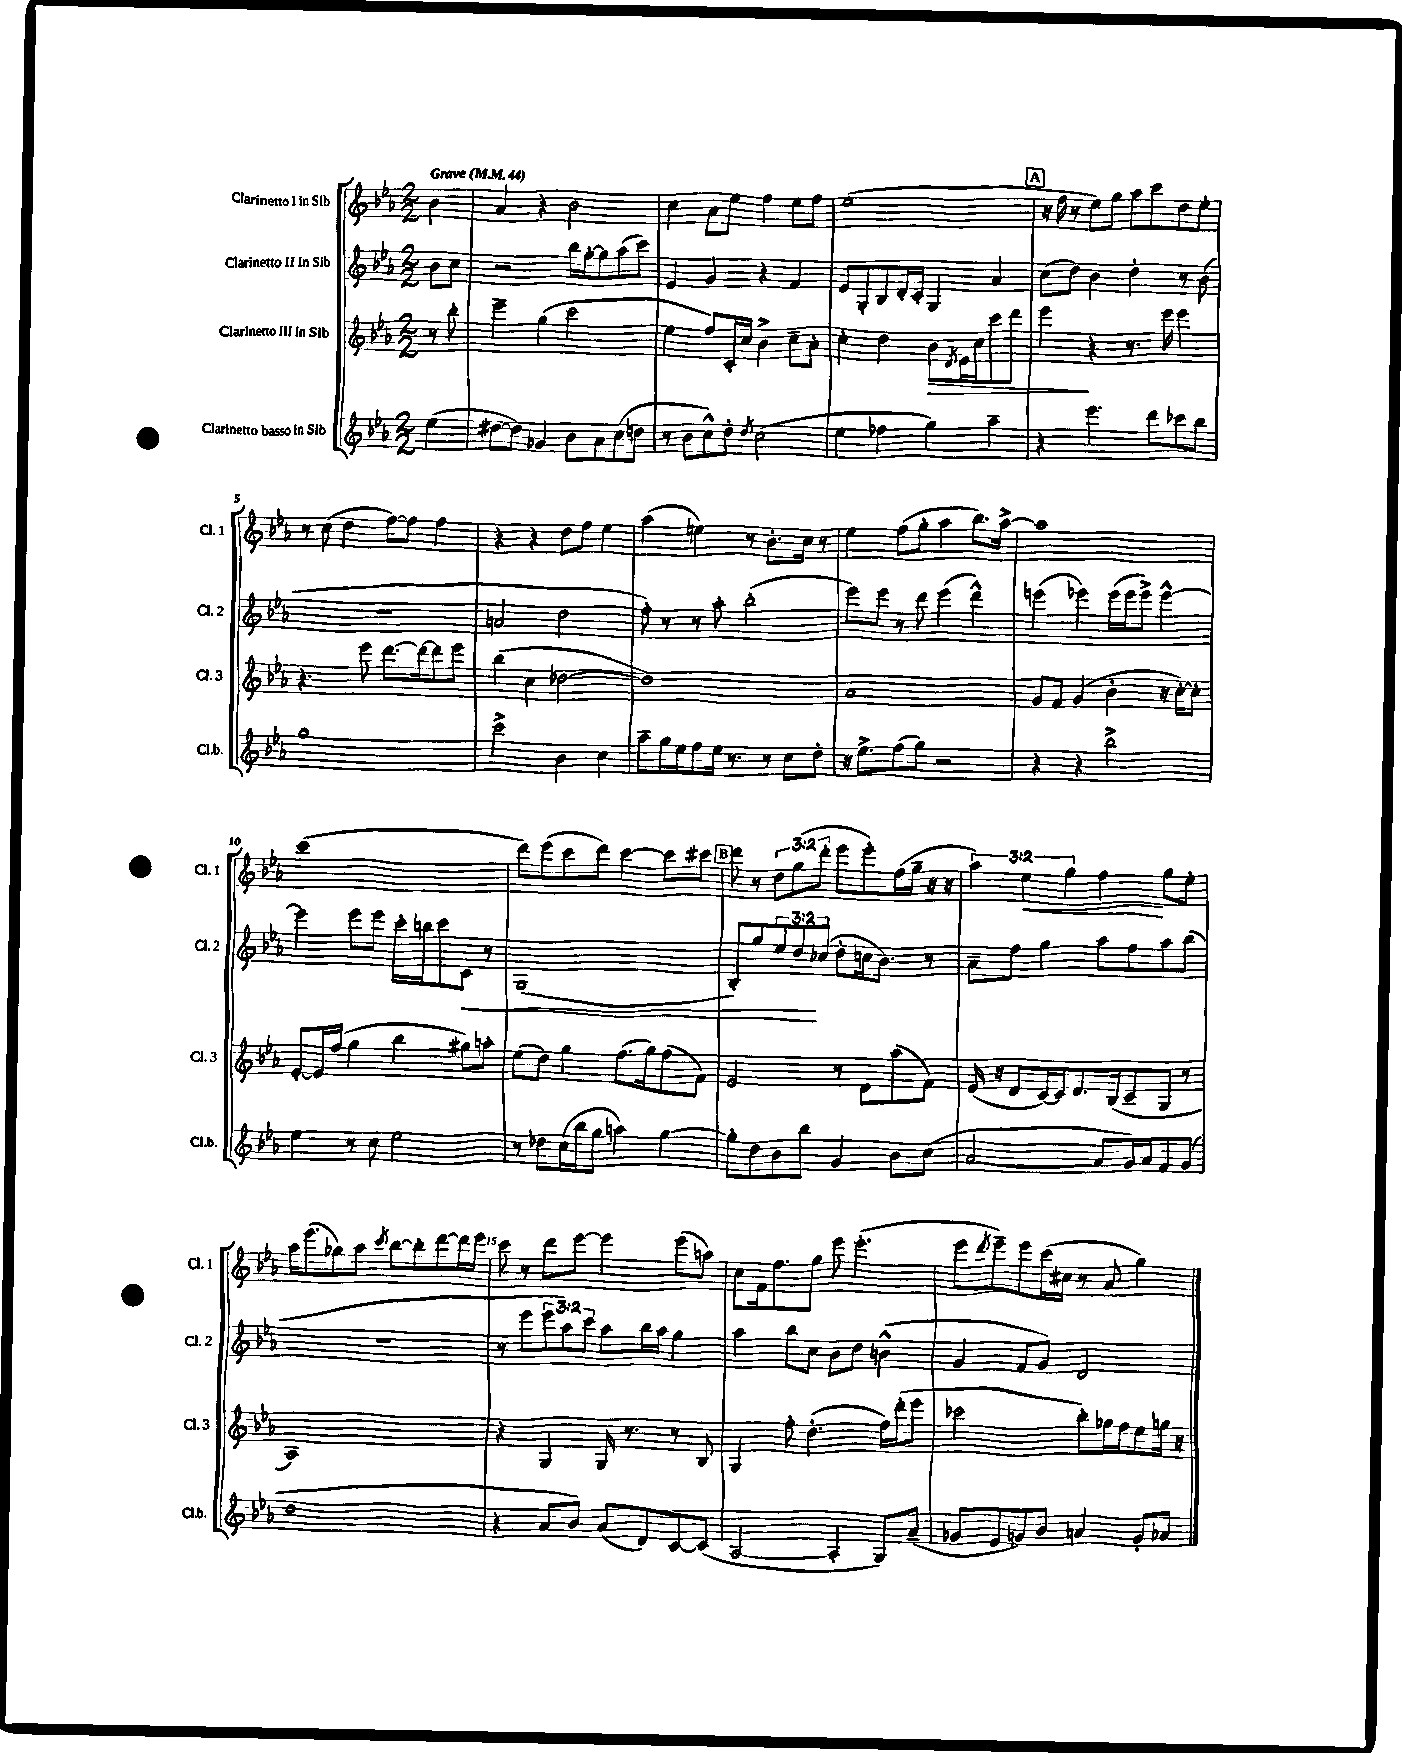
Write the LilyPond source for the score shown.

<<
\new StaffGroup <<
\new Staff = "s0" \with { instrumentName = "Clarinetto I in Sib" shortInstrumentName = "Cl. 1" } {
    \clef treble \key ees \major \numericTimeSignature \time 2/2 \override Staff.TupletNumber.text = #tuplet-number::calc-fraction-text \partial 4 \tempo "Grave" 4 = 44
    bes'4 |
    aes'4 r4 bes'2 |
    c''4 aes'8 ees''8 f''4 ees''8 f''8 |
    ees''1( |
    \mark \markup { \box "A" } r16 f''16 r8 ees''8) g''8 aes''8 c'''8 d''8 ees''8-. |
    r8 c''8( d''4 f''8~) f''8 f''4 |
    r4 r4 d''8 f''8 ees''4 |
    aes''4( e''4) r8 bes'8.-. c''16 r8 |
    ees''4 f''8( g''8-. aes''4 bes''8.) aes''16~-> |
    aes''1 |
    c'''1( |
    d'''8) ees'''8( c'''8 d'''8) c'''4~ c'''8 cis'''8 |
    \mark \markup { \box "B" } d'''8 r8 \tuplet 3/2 { d''8 g''8( d'''8-. } ees'''8 ees'''8-.) f''16( g''16-- r16 r16 |
    \tuplet 3/2 { aes''4) ees''4\< g''4 } f''4\! g''8 ees''8-. |
    aes''16 ees'''8.( ges''8) aes''8 \acciaccatura { c'''8 } bes''8~ bes''8-. d'''8~ d'''16 ees'''16 |
    c'''8 r8 d'''8 ees'''8~ ees'''4 ees'''8( a''8) |
    c''8 f'16 f''8. g''8 ees'''8 ees'''4.-.( |
    ees'''8 \acciaccatura { d'''8 } ees'''8--) ees'''8 c'''16( cis''16 r8 aes'8 g''4) \bar "|." |
}
\new Staff = "s1" \with { instrumentName = "Clarinetto II in Sib" shortInstrumentName = "Cl. 2" } {
    \clef treble \key ees \major \numericTimeSignature \time 2/2 \override Staff.TupletNumber.text = #tuplet-number::calc-fraction-text \partial 4
    bes'8 c''8 |
    r2 bes''16 g''16~-. g''8 aes''8( c'''8) |
    ees'4 g'4 r4 f'4 |
    ees'8 g8-. bes8 d'16-. c'16-. g4 aes'4 |
    \mark \markup { \box "A" } c''8( d''8) bes'4 d''4-. r8 bes'8( |
    R1 |
    a'2 d''2 |
    f''8-.) r8 r8 aes''8-. bes''2-.( |
    ees'''8) ees'''8 r8 d'''8 ees'''4( d'''4-^) |
    e'''4( ees'''4) ees'''16( ees'''16 ees'''8->) ees'''4~-^ |
    ees'''4 ees'''8 ees'''8 c'''16-. b''16 c'''8 c'8\< r8 |
    g1( |
    \mark \markup { \box "B" } bes8-.) g''8 \tuplet 3/2 { ees''8 d''8\! ces''8( } d''8-. c''16 bes'8.) r8 |
    aes'8-- f''8 g''4 aes''8 f''8 aes''8 bes''8( |
    r1 |
    r8 ees'''8 \tuplet 3/2 { ees'''8 aes''8) c'''8 } aes''8 bes''16 aes''16 g''4 |
    aes''4 bes''8 c''8 bes'8 d''8 b'4-^( |
    g'4 f'8 g'8) d'2 \bar "|." |
}
\new Staff = "s2" \with { instrumentName = "Clarinetto III in Sib" shortInstrumentName = "Cl. 3" } {
    \clef treble \key ees \major \numericTimeSignature \time 2/2 \partial 4
    r8 bes''8-. |
    ees'''4-- g''4( c'''2 |
    ees''4 f''8) c'16-. c''16 bes'4-> c''8-- aes'8-. |
    c''4-. d''4 bes'8\> \acciaccatura { d'8 } ees'16 c''16 c'''8 d'''8 |
    \mark \markup { \box "A" } ees'''4\! r4 r8. ees'''16 ees'''4 |
    r4. ees'''8 d'''8.~ d'''16~ d'''8 ees'''8 |
    bes''4( c''4 des''2~ |
    des''1) |
    aes'1 |
    g'8 f'8 g'4( bes'4-. r16 c''16~-.) c''8-. |
    ees'8~-. ees'16 f''16( g''4 bes''4 gis''8) a''8-. |
    ees''8( d''8) g''4 f''8.( g''16) f''8( f'8) |
    \mark \markup { \box "B" } ees'2 r8 d'8 aes''8( f'8) |
    ees'16( r16 d'8 c'16~) c'16 d'8. bes16( c'8-- g8 r8 |
    aes1) |
    r4 g4 g16 r8. r8 bes8 |
    g4 f''8-. d''4.-.( f''16) d'''16-.( ees'''8 |
    ces'''2 bes''8-.) ges''16 f''16 ees''8 g''16 r16 \bar "|." |
}
\new Staff = "s3" \with { instrumentName = "Clarinetto basso in Sib" shortInstrumentName = "Cl.b." } {
    \clef treble \key ees \major \numericTimeSignature \time 2/2 \partial 4
    ees''4( |
    dis''8~ dis''8) ges'4 bes'8 aes'8 c''8( d''8 |
    r8 bes'8 c''8-^) d''8-. \acciaccatura { d''8 } c''2( |
    ees''4 fes''4 g''4) aes''4-- |
    \mark \markup { \box "A" } r4 ees'''4. d'''8 ces'''8 bes''8 |
    g''1 |
    c'''2-> bes'4 c''4 |
    aes''8-- g''16 ees''16 f''8 ees''16 r8. r8 c''8 d''8-. |
    r16 ees''8.-> f''8( g''8) r2 |
    r4 r4 bes''2-> |
    ees''4 r8 c''8 ees''2 |
    r8 des''8 c''16( bes''16 g''8 a''4) g''4~ |
    \mark \markup { \box "B" } g''8-. d''8 bes'8 bes''8 g'4 bes'8 c''8( |
    aes'2~ aes'8 g'16) aes'16 f'8 g'8( |
    d''1 |
    r4 aes'8 bes'8) aes'8( d'8) c'8~ c'8( |
    aes2~ aes4-. g8) aes'8--( |
    ges'8 ees'8 g'8) bes'8 a'4 g'8-. aes'8 \bar "|." |
}
>>
>>
\layout { \context { \Score \override BarNumber.break-visibility = ##(#f #t #t) barNumberVisibility = #(every-nth-bar-number-visible 5) } }
